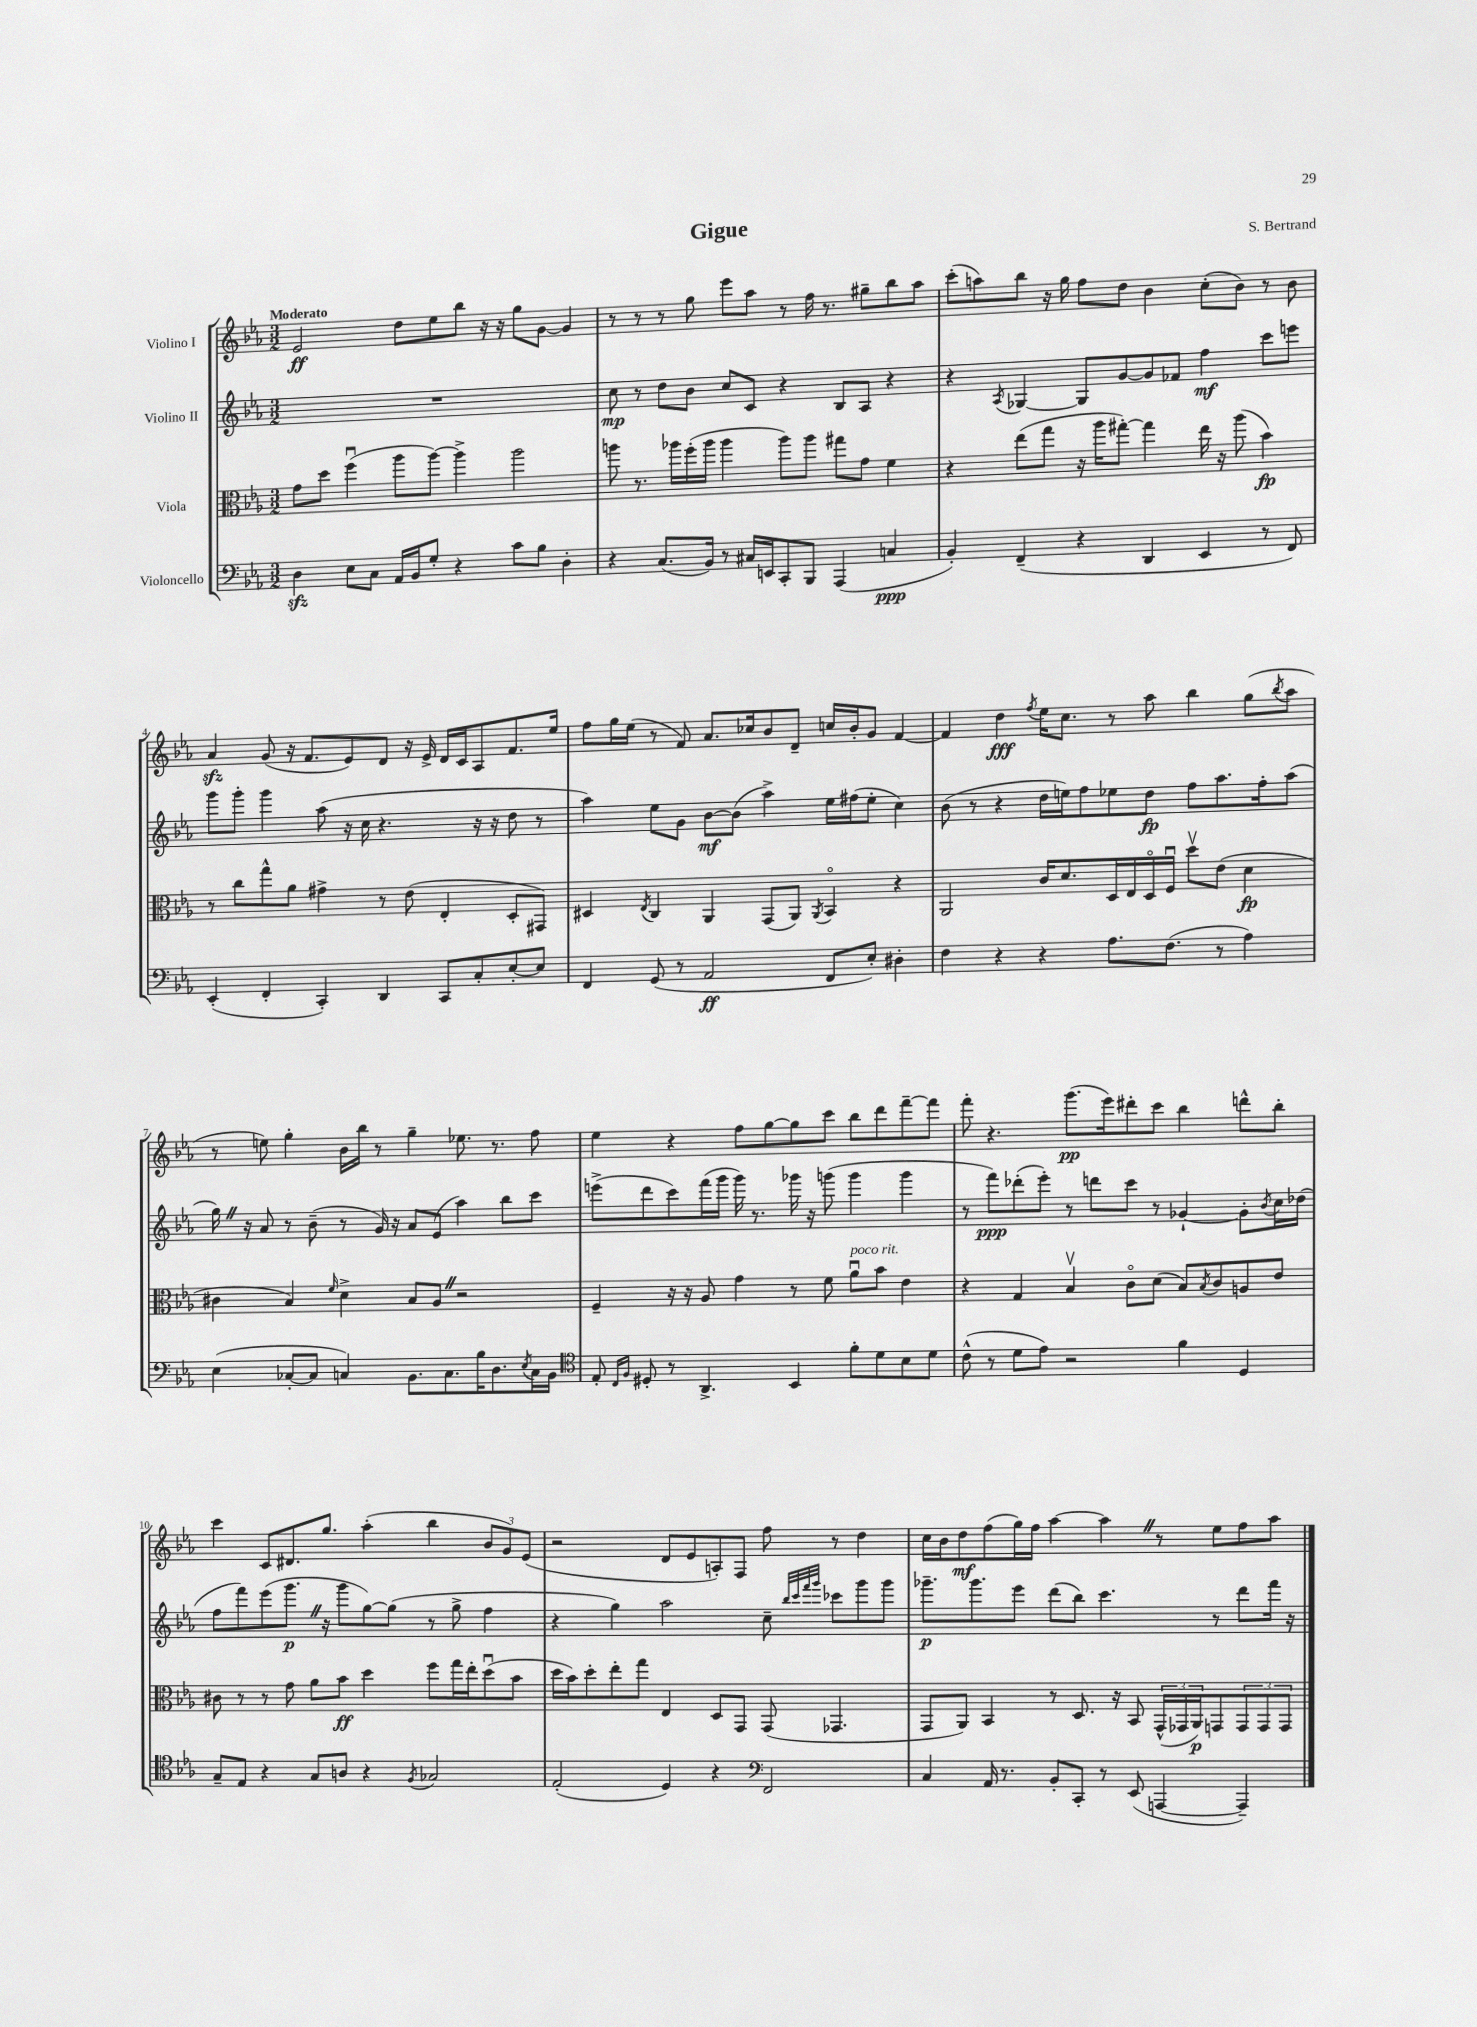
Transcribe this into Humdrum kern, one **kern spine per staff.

**kern	**kern	**kern	**kern
*staff4	*staff3	*staff2	*staff1
*clefF4	*clefC3	*clefG2	*clefG2
*k[b-e-a-]	*k[b-e-a-]	*k[b-e-a-]	*k[b-e-a-]
*M3/2	*M3/2	*M3/2	*M3/2
4D	8g	1.r	2e-
.	8dd	.	.
8E-	(4ffu	.	.
8C	.	.	.
16AA-	8aa-	.	8dd
16BB-	.	.	.
8G'	[8aa-)	.	8ee-
4r	4aa-^]	.	8bb-
.	.	.	16r
.	.	.	16r
8c	2aa-	.	8gg
8B-	.	.	[8g
4D'	.	.	4g]
=	=	=	=
4r	8aa	8cc	8r
.	8.r	8r	8r
(8.C	.	8dd	8r
.	16aa-	.	.
.	(16ff'	8b-	8gg
16BB-)	16aa-	.	.
8r	4aa-	8cc	8eee-
16C#	.	8c	8aa-
16EE	.	.	.
8CC'	8aa-)	4r	8r
8BBB-	8aa-	.	16ff
.	.	.	8.r
(4AAA-	8gg#	8B-	.
.	8g	8A-	8gg#~
4C	4f	4r	8bb-
.	.	.	8aa-
=	=	=	=
4BB-')	4r	4r	(8ccc'
.	.	.	8aa)
.	.	8qA-	.
(4FF~	(8ee-	[4G-	8bb-
.	8gg	.	16r
.	.	.	16gg
4r	16r	8G-]	8ff
.	16aa-	.	.
.	[8gg#')	[8g	8dd
4DD	4gg#]	8g]	4b-
.	.	8f-	.
4EE-	16ee-	4ff	(8cc'
.	16r	.	.
.	(8aa-	.	8b-)
8r	4b-)	8ccc	8r
8FF)	.	8eee	8b-
=	=	=	=
(4EE-'	8r	8ggg	4a-
.	8cc	8ggg'	.
4FF'	8gg^^	4ggg	(8g
.	8a-	.	16r
.	.	.	8.f
4CC')	4g#^	(8aa-	.
.	.	16r	8e-)
.	.	16cc	.
4DD	8r	4.r	8d
.	(8e-	.	16r
.	.	.	16e-^
8CC	4E-'	.	16d
.	.	.	16c
8C'	.	16r	8A-
.	.	16r	.
[8E-'	8D'	8dd	8.f
8E-]	8GG#)	8r	.
.	.	.	16ee-
=	=	=	=
4FF	4D#	4aa-)	8ff
.	.	.	16gg
.	.	.	(16ee-
.	8qE-	.	.
(8GG	4C	8ee-	8r
8r	.	8g	8f)
2AA-	4AA-	[8b-	8.a-
.	.	(8b-]	.
.	.	.	16cc-
.	(8GG	4aa-^)	8b-
.	8AA-)	.	8d~
.	8qAA-	.	.
8FF	4BB-o	16ee-	16cc
.	.	(16ff#	16b-'
8E-')	.	8ee-'	8g
4D#'	4r	4cc)	[4f
=	=	=	=
4F	2AA-	(8b-	4f]
.	.	8r	.
4r	.	4r	4dd
.	.	.	8qff
4r	16c	16dd	16ee-
.	8.d	16ee)	8.cc
.	.	8ff	.
8.A-	16D	8ee-	8r
.	16E-	.	.
.	16Do	8dd	8aa-
(8.F	16Fu	.	.
.	8ddv	8ff	4bb-
8r	(8e-	8.aa-	.
4A-)	4d	.	(8gg
.	.	16ff'	.
.	.	.	8qbb-
.	.	(8aa-	8aa-
=	=	=	=
(4E-	4c#	16gg)	8r
.	.	16r	.
.	.	8a-	8ee)
[8C-'	4B-)	8r	4gg'
8C-]	.	(8b-~	.
.	16qqf	.	.
4C)	4d^	8r	16b-
.	.	.	16bb-
.	.	16g)	8r
.	.	16r	.
8.BB-	8B-	8a-	4gg~
.	8A-	(8e-	.
8.C	.	.	.
.	2r	4aa-)	8.ee-
16B-	.	.	.
8.D	.	.	8.r
.	.	8bb-	.
8qE-	.	.	.
16C	.	8ccc	8ff
16BB-	.	.	.
=	=	=	=
*clefC4	*	*	*
8E-'	4F~	(8eee^	4ee-
16qqC	.	.	.
16qqF	.	.	.
8D#'	.	8ddd	.
8r	16r	8ccc)	4r
.	16r	.	.
4.AA-^	8A-	(16fff	.
.	.	16ggg	.
.	4g	16ggg)	8ff
.	.	8.r	.
.	.	.	[8gg
4BB-	8r	16ggg-	8gg]
.	.	16r	.
.	8f	(8ggg	8ccc
8f'	8a-u	4ggg	8bb-
8d	8b-	.	8ddd
8B-	4e-	4ggg	[8fff~
8d	.	.	8fff]
=	=	=	=
(8c^^	4r	8r	8fff'
8r	.	8fff)	4.r
8d	4G	(8ddd-'	.
8e-)	.	8eee-')	.
2r	4B-v	8r	(8.ggg
.	.	8ddd	.
.	.	.	16eee-)
.	8co	8ccc	8ddd#'
.	(8d	8r	8ccc
4f	8B-)	[4g-`	4bb-
.	8qB-	.	.
.	8c	.	.
4D	8A	8g-']	8ddd^^
.	.	8qb-	.
.	8e-	16cc	8bb-'
.	.	(16dd-	.
=	=	=	=
8G~	8c#	8ff	4ccc
8E-	8r	8fff)	.
4r	8r	(8eee-	8c
.	8g	8.ggg	8.d#
8G	8a-	.	.
.	.	16r	8.gg
8A	8b-	8ggg	.
4r	4dd	[8gg)	(4aa-'
.	.	(8gg]	.
8qF	.	.	.
2G-	8ff	8r	4bb-
.	16gg	8gg^	.
.	16ee-'	.	.
.	(8ddu	4ff	12b-
.	.	.	12g)
.	8b-	.	.
.	.	.	(12e-
=	=	=	=
(2E-'	16dd	4r	2r
.	16b-)	.	.
.	8dd'	.	.
.	8ee-'	4gg)	.
.	8gg	.	.
4D)	4E-	2aa-	8d
.	.	.	8e-
4r	8D	.	8A')
.	8GG	.	8F
*clefF4	*	*	*
2FF	(8GG	8cc~	8ff
.	.	32qqbb-	.
.	.	32qqccc	.
.	.	32qqfff	.
.	.	32qqggg	.
.	4.GG-	8ccc-	8r
.	.	8ggg	4dd
.	.	8ggg	.
=	=	=	=
4C	8GG	8.ggg-~	16cc
.	.	.	16b-
.	8AA-)	.	8dd
.	.	8.ggg-	.
16AA-	4BB-	.	(8ff
8.r	.	.	.
.	.	8eee-	16gg)
.	.	.	16ff
8BB-'	8r	(8ddd	[4aa-
8CC'	8.D	8bb-)	.
8r	.	4.ccc	4aa-]
.	16r	.	.
(8EE-	8BB-	.	.
[4AAA	(24GG^^	.	8r
.	24GG-	.	.
.	24AA-)	.	.
.	8GG	8r	8ee-
4AAA~])	12GG	8ddd	8ff
.	12GG	.	.
.	.	16fff	8aa-
.	12GG	.	.
.	.	16r	.
==	==	==	==
*-	*-	*-	*-
